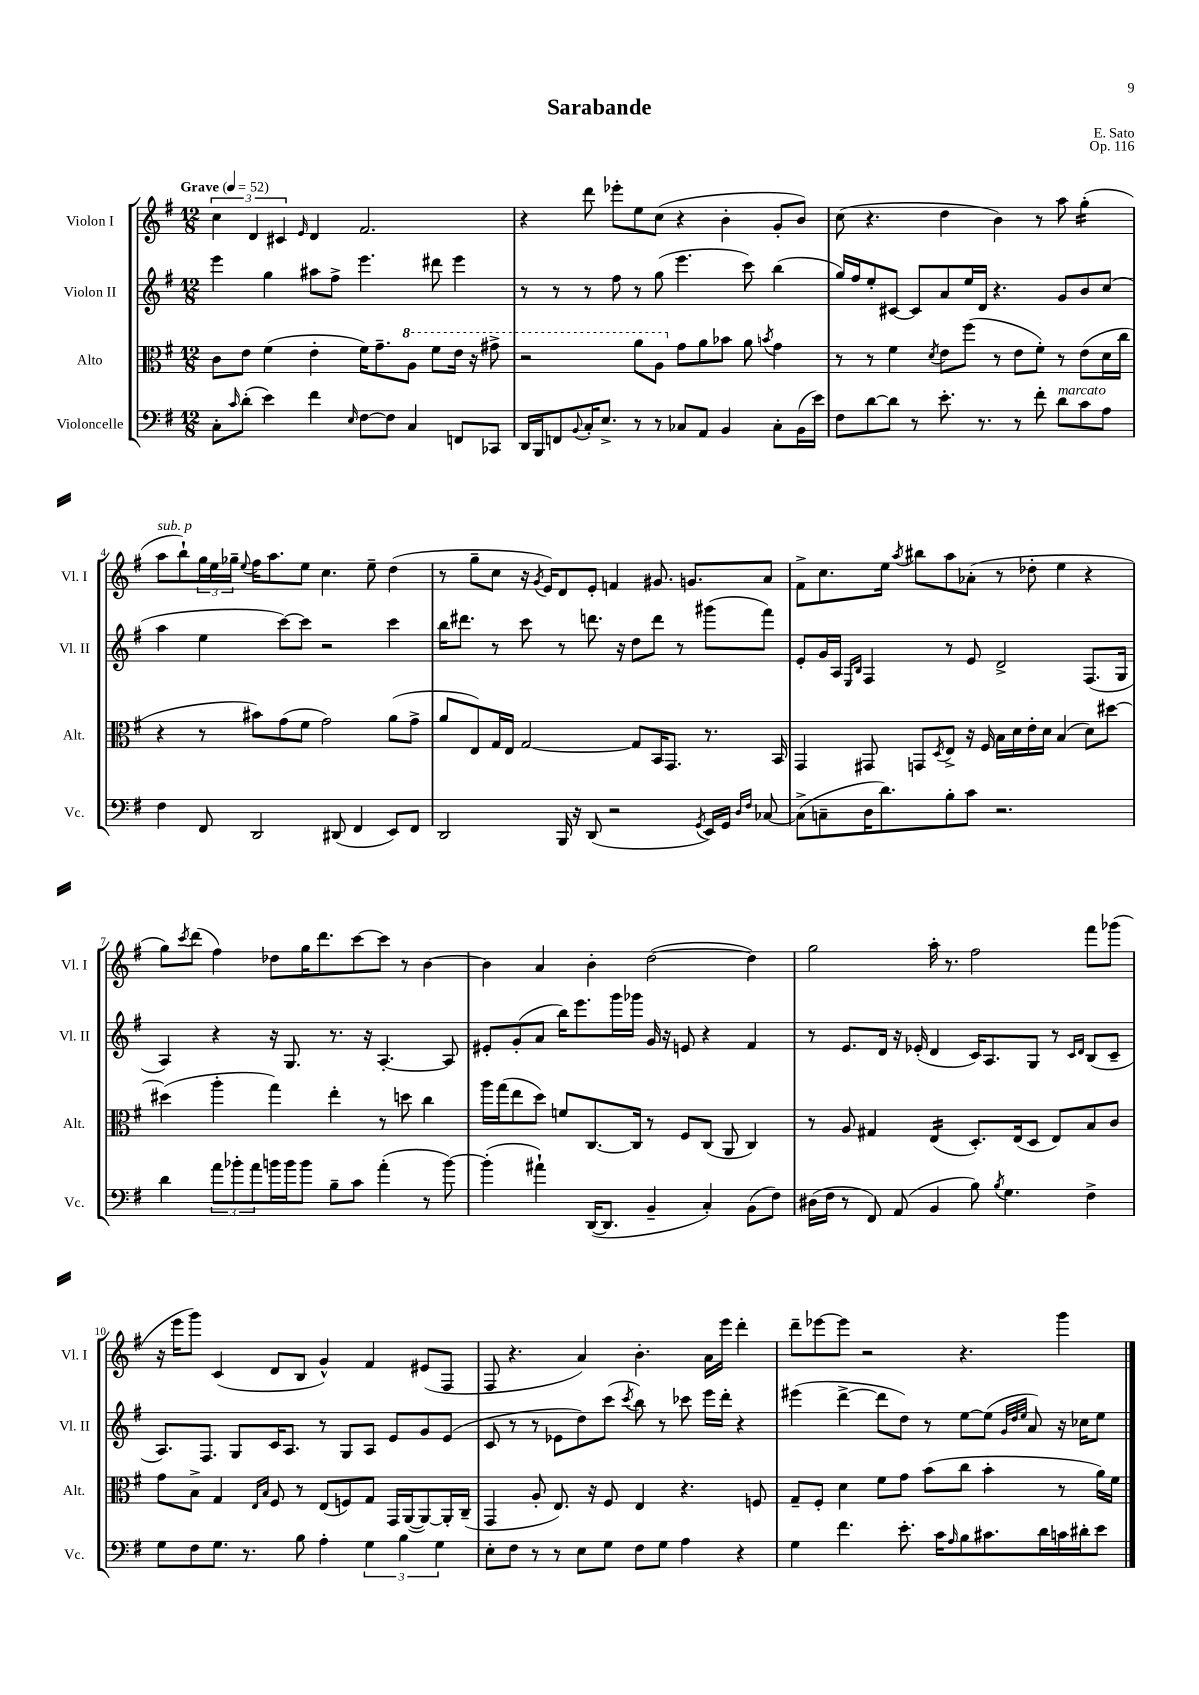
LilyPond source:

\header { title = "Sarabande" composer = "E. Sato" opus = "Op. 116" }
<<
\new StaffGroup <<
\new Staff = "s0" \with { instrumentName = "Violon I" shortInstrumentName = "Vl. I" } {
    \clef treble \key g \major \numericTimeSignature \time 12/8 \tempo "Grave" 4 = 52
    \tuplet 3/2 { c''4 d'4 cis'4 } \grace { e'16 } d'4 fis'2. |
    r4 d'''8 ees'''8-. e''8 c''8( r4 b'4-. g'8-. b'8) |
    c''8( r4. d''4 b'4) r8 a''8 g''4:16-.( |
    a''8^\markup { \italic "sub. p" } b''8-!) \tuplet 3/2 { g''16 e''16 ges''16-- } \appoggiatura { e''8 } fis''16 a''8. e''8 c''4. e''8-- d''4( |
    r8 g''8-- c''8 r16 \acciaccatura { g'8 } e'16) d'8 e'8-. f'4 gis'8. g'8. a'8 |
    fis'8-> c''8. e''16 \acciaccatura { a''8 } bis''8 a''8 aes'8-.( r8 des''8-. e''4 r4 |
    g''8) \acciaccatura { c'''8 } d'''8( fis''4) des''8 g''16 d'''8. c'''8~ c'''8 r8 b'4~ |
    b'4 a'4 b'4-. d''2~( d''4) |
    g''2 a''16-. r8. fis''2 fis'''8 ges'''8( |
    r16 e'''16 g'''8) c'4( d'8 b8 g'4-^) fis'4 eis'8( fis8 |
    fis8 r4. a'4) b'4.-. a'16 e'''16 d'''4-. |
    d'''8-- ees'''8~ ees'''8 r2 r4. g'''4 \bar "|." |
}
\new Staff = "s1" \with { instrumentName = "Violon II" shortInstrumentName = "Vl. II" } {
    \clef treble \key g \major \numericTimeSignature \time 12/8
    e'''4 g''4 ais''8 fis''8-> e'''4. dis'''8 e'''4 |
    r8 r8 r8 fis''8 r8 g''8( e'''4. c'''8) b''4( |
    g''16) fis''16 e''8-. cis'8~ cis'8 a'8 e''16 d'16 r4. g'8 b'8 c''8( |
    a''4 e''4 c'''8~) c'''8 r2 c'''4 |
    b''16 dis'''8. r8 c'''8 r8 d'''8. r16 d''8 d'''8 r8 gis'''8( fis'''8) |
    e'8-. g'16 a16 \grace { e16 b16 } fis4 r8 e'8 d'2-> fis8.( g16 |
    a4) r4 r16 g8. r8. r16 a4.~-. a8 |
    eis'8-. g'8-.( a'8 b''16) e'''8. g'''16 ges'''16 g'16 r16 e'8 r4 fis'4 |
    r8 e'8. d'16 r16 ees'16-.( d'4 c'16) a8. g8 r8 \grace { c'16 d'16 } b8( c'8-- |
    a8.) fis8. g8 c'16 a8. r8 g8 a8 e'8 g'8 e'8( |
    c'8 r8 r8 ees'8 d''8) c'''8( \acciaccatura { c'''8 } b''8) r8 ces'''8 e'''16 d'''16-. r4 |
    eis'''4( d'''4~-> d'''8 d''8) r8 e''8~ e''8( \grace { g'32 d''32 e''32 } a'8) r16 ces''16 e''8 \bar "|." |
}
\new Staff = "s2" \with { instrumentName = "Alto" shortInstrumentName = "Alt." } {
    \clef alto \key g \major \numericTimeSignature \time 12/8
    c'8 e'8 fis'4( e'4-. fis'16) g'8.-- \ottava #1 a'8 fis''8 e''16 r16 gis''8-> |
    r2 a''8 a'8 \ottava #0 g'8 a'8 bes'8 a'8 \acciaccatura { b'8 } g'4 |
    r8 r8 fis'4 \acciaccatura { d'8 } e'8 fis''8( r8 e'8 fis'8-.) r8 e'8( d'16 c''16 |
    r4 r8 bis'8) g'8( fis'8 g'2) a'8( g'8-> |
    a'8 e8) g16 e16 g2~ g8 b,16 g,8. r8. b,16 |
    g,4 gis,8 g,8 \acciaccatura { d8 } e8-> r16 fis16 b16 d'16 e'16-. d'16 b4( d'8) dis''8~ |
    dis''4( a''4-. g''4) e''4-. r8 d''8 c''4 |
    a''16 g''16( e''8 d''8) f'8 c8.~ c16 r8 fis8 c8( a,8 c4) |
    r8 a8 gis4 e4:16( d8.-.) e16( d8 e8) b8 c'8 |
    g'8 b8-> g4 \grace { e16 b16 } fis8 r8 e8( f8) g8 g,16 a,16~( a,8~) a,16-. c16--( |
    g,4 a8-. e8.) r16 fis8 e4 r4. f8 |
    g8-- fis8-. d'4 fis'8 g'8 b'8( c''8 b'4-. r8 a'16) fis'16 \bar "|." |
}
\new Staff = "s3" \with { instrumentName = "Violoncelle" shortInstrumentName = "Vc." } {
    \clef bass \key g \major \numericTimeSignature \time 12/8
    c8-. \grace { c'16 } d'8-.( e'4) fis'4 \grace { e16 } fis8~ fis8 c4 f,8 ces,8 |
    d,16 b,,16 f,8 \appoggiatura { b,8 } c16-. e8.-> r8 r8 ces8 a,8 b,4 ces8-. b,16( e'16) |
    fis8 d'8~ d'8 r8 e'8.-. r8. r8 fis'8-. d'8^\markup { \italic "marcato" } c'8 a8 |
    fis4 fis,8 d,2 dis,8( fis,4 e,8) fis,8 |
    d,2 b,,16 r16 d,8( r2 \acciaccatura { g,8 } e,16) g,16 \grace { d16 fis16 } ces8~ |
    ces8->( c8-- d16 d'8.) b8-. c'8 r2. |
    d'4 \tuplet 3/2 { a'8 bes'8-. a'8 } b'16 b'16 b'8 b8-- c'8 a'4-.( r8 b'8~) |
    b'4-.( ais'4-!) d,16~( d,8. b,4-- c4-.) b,8( fis8) |
    dis16( fis16 r8 fis,8) a,8( b,4 b8) \acciaccatura { b8 } g4. fis4-> |
    g8 fis8 g8. r8. b8 a4-. \tuplet 3/2 { g4 b4 g4 } |
    e8-. fis8 r8 r8 e8 g8 fis8 g8 a4 r4 |
    g4 fis'4. e'8.-. c'16 \grace { a16 } b8 cis'8. d'16 c'16 dis'16-. e'8 \bar "|." |
}
>>
>>
